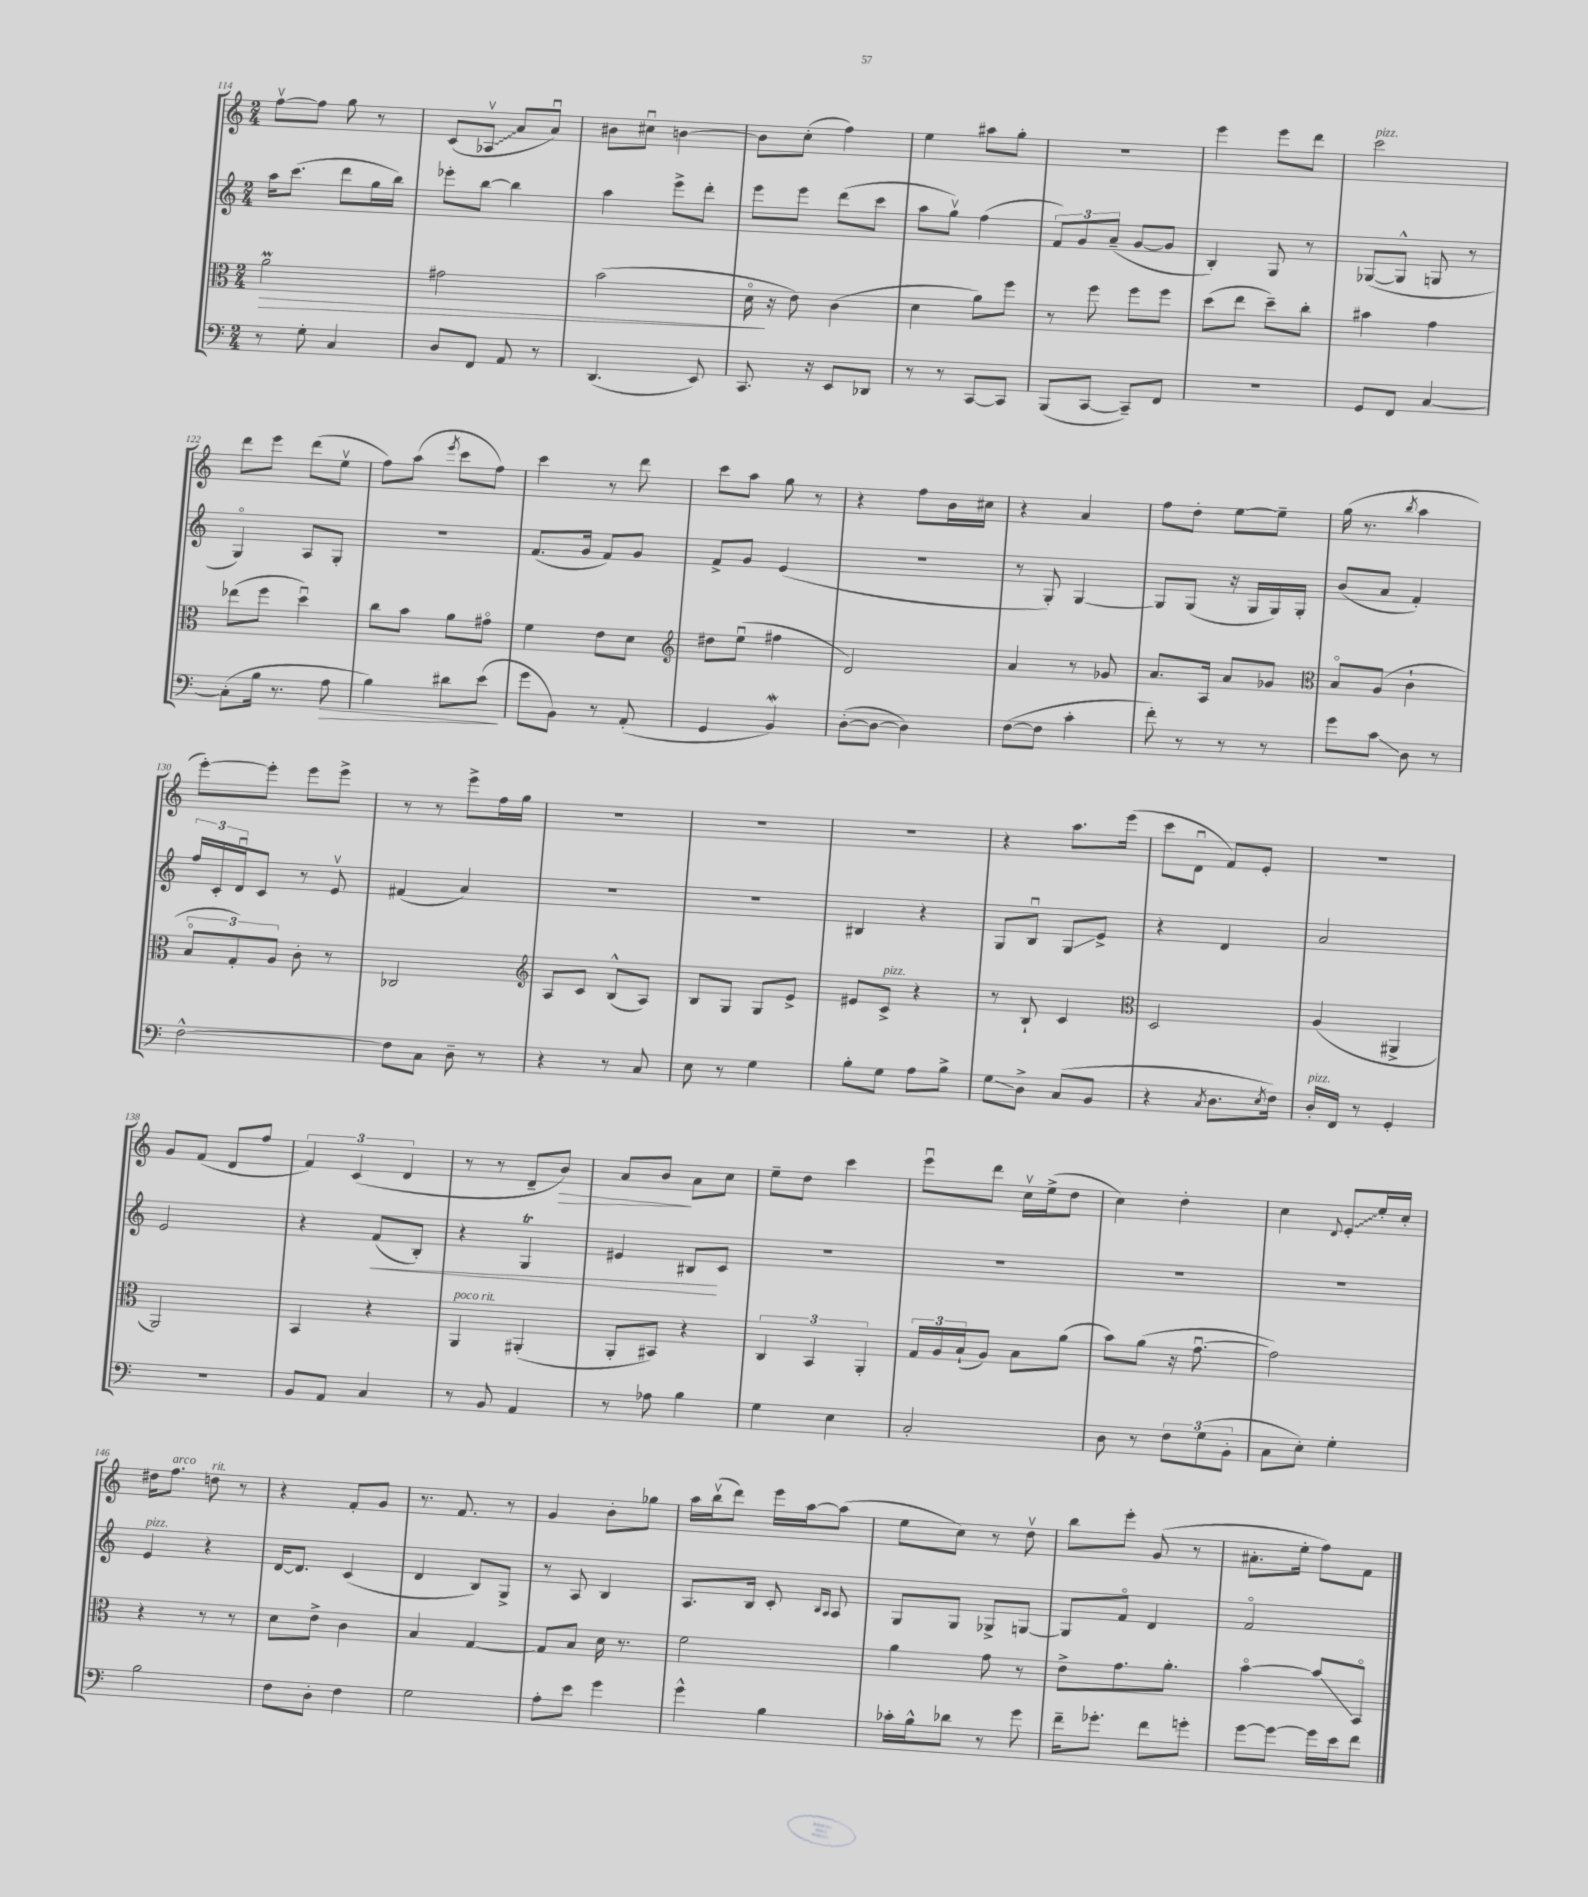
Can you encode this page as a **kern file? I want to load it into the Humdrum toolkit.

**kern	**kern	**kern	**kern
*staff4	*staff3	*staff2	*staff1
*clefF4	*clefC3	*clefG2	*clefG2
*k[]	*k[]	*k[]	*k[]
*M2/4	*M2/4	*M2/4	*M2/4
8r	2a	16aa	[8ffv
.	.	(8.ccc	.
8G'	.	.	8ff]
4C	.	8ddd	8gg
.	.	16gg	8r
.	.	16bb)	.
=	=	=	=
8D	2g#	8eee-'	(8c
8FF	.	[8bb	8A-v
8AA	.	4bb]	8a
8r	.	.	8au)
=	=	=	=
(4.DD	(2b	4aa	8b#
.	.	.	8cc#u
.	.	8eee^	[4b
8EE)	.	8ddd'	.
=	=	=	=
8.CC	16do	8eee	8b]
.	16r	.	.
.	8e)	8eee	(8cc'
16r	.	.	.
8EE	(4c	(8ddd	4ff)
8DD-	.	8ccc	.
=	=	=	=
8r	4d	8aa	4ee
8r	.	8ggv)	.
[8CC	8a)	(4ff	8aa#
8CC]	8ff	.	8gg'
=	=	=	=
(8BBB	8r	12f)	2r
.	.	12g	.
[8CC	8ff	.	.
.	.	(12a~	.
8CC~])	8ff	[8g	.
8FF	8ff	8g]	.
=	=	=	=
2r	(8dd	4B')	4eee
.	8ee	.	.
.	8dd~)	8G	8eee
.	8cc'	8r	8ddd
=	=	=	=
8GG	4b#	([8G-	2ccc
8FF	.	8G-^^]	.
[4C	4g	8G	.
.	.	8r	.
=	=	=	=
(8C']	(8ee-	4Go)	8ddd
16B	8ff	.	8eee
8.r	.	.	.
.	4ddu)	8A	(8ddd
8A	.	8G'	8eev
=	=	=	=
4B)	8cc	2r	8ff)
.	8b	.	(8aa
.	.	.	8qeee
8d#	8a	.	8ccc
(8e	8g#o	.	8ff)
=	=	=	=
8g	4f	(8.f	4ccc
8BB)	.	.	.
.	.	16g	.
8r	8e	8f)	8r
(8AA'	8d	8g	8ddd
=	=	=	=
*	*clefG2	*	*
4GG	8dd#	8f^	8ccc
.	(8eeu	8g	8aa
4BB)	4ff#	(4e	8gg
.	.	.	8r
=	=	=	=
([8D'	2d)	2r	4r
8D_	.	.	.
4D])	.	.	8ff
.	.	.	16b
.	.	.	16cc#
=	=	=	=
([8F	4a	8r	4r
8F]	.	8G')	.
4c'	8r	[4G	4a
.	8g-	.	.
=	=	=	=
8f')	8.a	8G]	8ff
8r	.	(8G	8dd'
.	16A	.	.
8r	8a	16r	[8ee
.	.	16G	.
8r	8g-	16G)	8ee~]
.	.	16G'	.
=	=	=	=
*	*clefC3	*	*
8g	8Bo	(8b	(16gg
.	.	.	8.r
8c	(8A	8a	.
.	.	.	8qbb
8D	4c`	4f')	4aa
8r	.	.	.
=	=	=	=
[2F^^	12Bo	24ff	[8eee')
.	.	24c'	.
.	12G')	24du	.
.	.	8c	8eee']
.	12A	.	.
.	8c'	8r	8eee
.	8r	8ev	8eee^
=	=	=	=
8F]	2C-	(4f#	8r
8C	.	.	8r
8D~	.	4a)	8eee^
8r	.	.	16ff
.	.	.	16gg
=	=	=	=
*	*clefG2	*	*
4r	8A	2r	2r
.	8c	.	.
8r	(8B^^	.	.
8C	8A)	.	.
=	=	=	=
8E	8B	2r	2r
8r	8G	.	.
4G	8G	.	.
.	8e^	.	.
=	=	=	=
8B'	8e#	4B#	2r
8G	8c^	.	.
8A	4r	4r	.
8B^	.	.	.
=	=	=	=
8G	8r	8G	4r
8D^	8B`	8Bu	.
(8C	4c	8G	8.aa
8BB	.	8e^	.
.	.	.	(16eee
=	=	=	=
*	*clefC3	*	*
4r	2D	4r	8ccc
.	.	.	8du
8qC	.	.	.
8.D	.	4d	8f)
.	.	.	8e'
8qE	.	.	.
16F)	.	.	.
=	=	=	=
16D'	(4A	2a	2r
16FF	.	.	.
8r	.	.	.
4GG'	4AA#^	.	.
=	=	=	=
2r	2AA)	2e	8g
.	.	.	(8f
.	.	.	8d
.	.	.	8ff
=	=	=	=
8BB	4BB	4r	6f)
8AA	.	.	.
.	.	.	(6c
4C	4r	(8f	.
.	.	.	6d
.	.	8B')	.
=	=	=	=
8r	4AA	4r	8r
8BB	.	.	8r
4AA	(4AA#'	4G	8d~
.	.	.	8b)
=	=	=	=
8r	8AA'	4e#	8a
8A-	8BB#)	.	8b
4B	4r	8B#	8a
.	.	8c	8cc
=	=	=	=
4G	6C	2r	8ee~
.	.	.	8dd
.	6BB	.	.
4E	.	.	4ccc
.	6AA'	.	.
=	=	=	=
2C'	24G	2r	8eeeu
.	24A	.	.
.	(24B`	.	.
.	8A)	.	8ddd
.	8B	.	16ccv
.	.	.	(16ee^
.	(8a	.	8dd
=	=	=	=
8D	8b)	2r	4cc)
8r	(8a	.	.
12F	16r	.	4dd'
.	[8.gu	.	.
(12G	.	.	.
12BB'	.	.	.
=	=	=	=
8C	2g])	2r	4cc
8E')	.	.	.
.	.	.	8qqd
4G'	.	.	8e'
.	.	.	16ee'
.	.	.	16cc'
=	=	=	=
2B	4r	4e	16dd#
.	.	.	8.ff
.	8r	4r	8dd
.	8r	.	8r
=	=	=	=
8F	8d	[16d	4r
.	.	8.d]	.
8D'	8e^	.	.
4F	4c	(4c	8f'
.	.	.	8g
=	=	=	=
2G	4B	4d	8.r
.	.	.	8.f
.	[4G	8B)	.
.	.	8G^	8r
=	=	=	=
8A'	8G]	8r	4g
8e	8B	8A	.
4g	16d	4B	8b'
.	8.r	.	.
.	.	.	8gg-
=	=	=	=
4g^^	2f	8.A	16aa
.	.	.	(16bbv
.	.	.	8ddd)
.	.	16B	.
4B	.	8c'	16eee
.	.	.	[16aa
.	.	16qqB	.
.	.	16qqA	.
.	.	8A	(8aa]
=	=	=	=
16c-'	4a	8G	8ee
16B^^	.	.	.
8d-	.	8G	8cc)
8r	8g	8G-^	8r
8g	8r	[8G	8ddv
=	=	=	=
16f~	8e^	8G]	8bb
8.g-'	.	.	.
.	8.g	8fo	8eee'
8f	.	4d	(8g
.	8.a'	.	.
8g'	.	.	8r
=	=	=	=
[8g	[4bo	2fo	8.a#'
8g_	.	.	.
.	.	.	16ee'
16g]	8b]	.	8ff)
16e	.	.	.
8f	8BBo	.	8f
==	==	==	==
*-	*-	*-	*-
